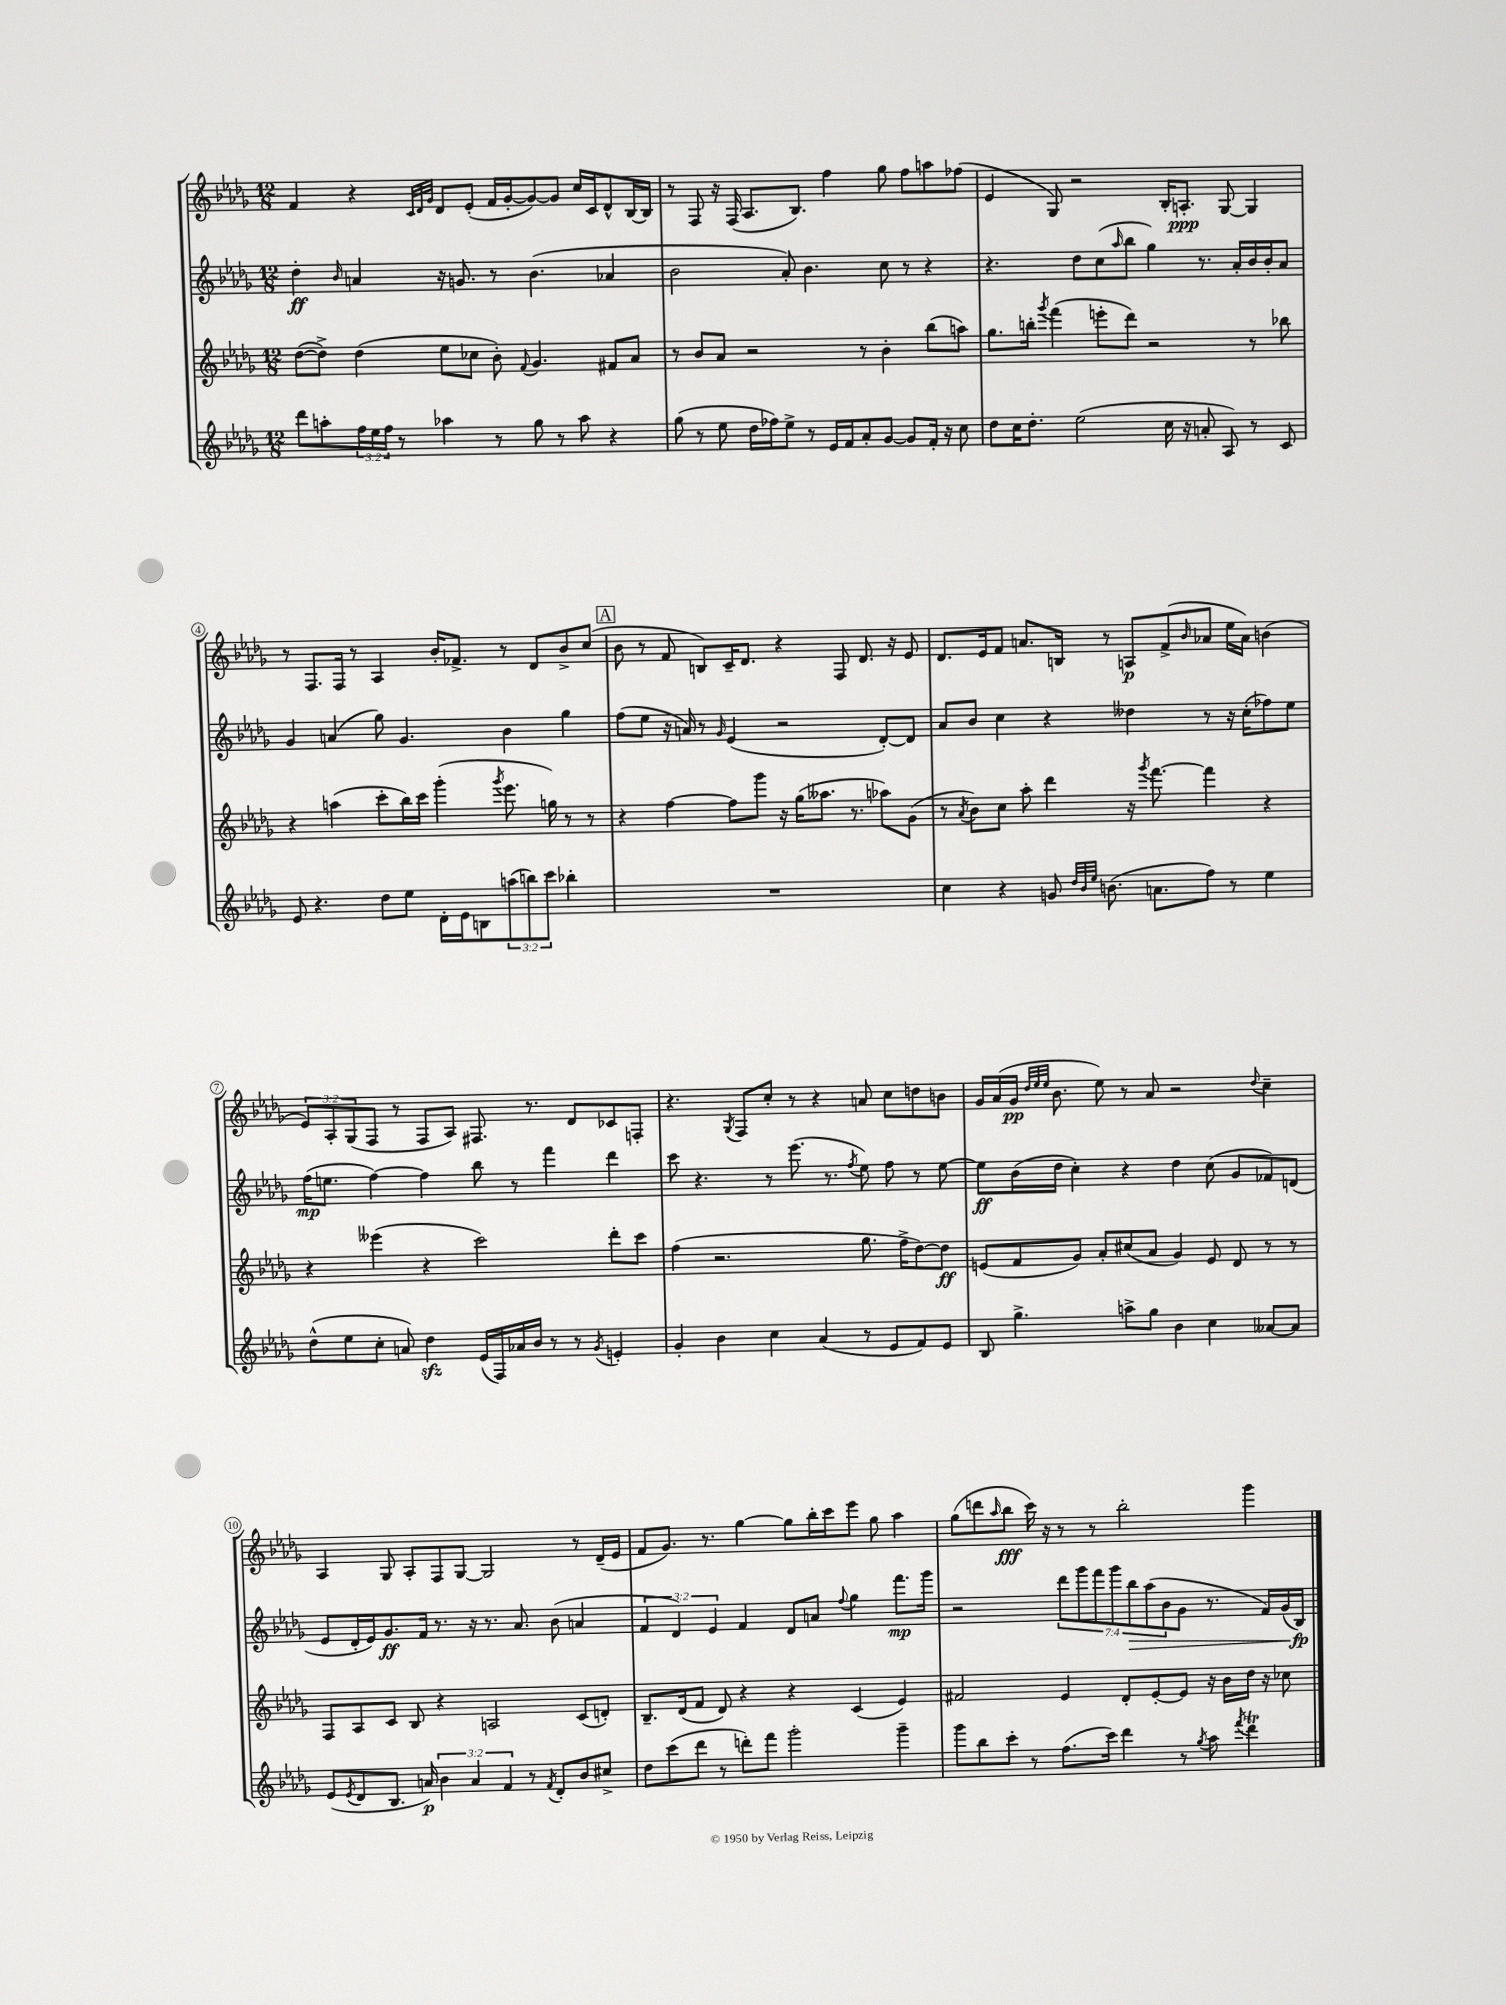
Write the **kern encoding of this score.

**kern	**kern	**kern	**kern
*staff4	*staff3	*staff2	*staff1
*clefG2	*clefG2	*clefG2	*clefG2
*k[b-e-a-d-g-]	*k[b-e-a-d-g-]	*k[b-e-a-d-g-]	*k[b-e-a-d-g-]
*M12/8	*M12/8	*M12/8	*M12/8
8ddd-\L	([8dd-\L	4dd-'\	4f/
8aa'\	8dd-^\]J)	.	.
.	.	16qqb-/	.
24ff\L	(4dd-\	4a/	4r
24ee-\	.	.	.
24ff\JJ	.	.	.
8r	.	.	.
.	.	.	32qqc/LLL
.	.	.	32qqd-/
.	.	.	32qqg-/JJJ
4aa-\	8ee-\L	16r	8d-/L
.	.	8.g/	.
.	8cc-\J	.	(8e-'/J
8r	8b-'\)	8r	16f/LL
.	.	.	[16g-'/J
.	8qqf/	.	.
8gg-\	4.g-/	(4.b-\	8g-/_)
8r	.	.	8g-/]J
8aa-\	.	.	16cc/LL
.	.	.	16c/J
4r	8f#/L	4a-/	8d-^^/
.	8a-/J	.	[16B-/L
.	.	.	16B-/]JJ
=	=	=	=
(8gg-\	8r	2b-\	8r
8r	8b-/L	.	8F/
8ee-\	8a-/J	.	16r
.	.	.	(16F/
16dd-\LL	2r	.	8.A-/L
16ff-\J)	.	.	.
8ee-^\J	.	8a-'/)	.
.	.	.	8.B-/J)
8r	.	4.b-\	.
16e-/LL	.	.	4ff\
16f/J	.	.	.
8a-'/	8r	.	.
[8g-/J	4b-'\	8cc\	8gg-\
8g-/]L	.	8r	8ff\L
16f'/Jk	(8bb-\L	4r	8aa\
16r	.	.	.
8cc\	8aa\J)	.	(8ff-\J
=	=	=	=
8dd-\L	8.gg-\L	4.r	4e-/
16cc\K	.	.	.
8.dd-'\J	16bb'\Jk	.	.
.	8qggg-/	.	.
.	(4fff\	.	8G-/)
(2ee-\	.	8dd-\L	2r
.	8eee'\L	(8cc\	.
.	.	16qqaa-/	.
.	8ddd-\J)	8bb-\J	.
.	2r	4gg-\)	.
16cc\	.	.	16B-'/LK
16r	.	.	8.A'/J
8a'/	.	8.r	.
8A-/)	.	.	[8G-/
.	.	16a-'/LL	.
8r	8r	16b-/	4G-/]
.	.	16b-'/J	.
8c/	8bb-\	8a-/J	.
=	=	=	=
8e-/	4r	4g-/	8r
4.r	.	.	8.F/L
.	(4aa\	(4a/	.
.	.	.	16F/Jk
.	.	.	8r
8dd-\L	8ccc'\L	8gg-\)	4A-/
8ee-\J	16bb-\L)	4.g-/	.
.	16ccc\JJ	.	.
16d-'\LL	(4ggg-'\	.	16b-'/LK
16e-\J	.	.	8.f-^/J
8B\	.	.	.
.	8qggg-/	.	.
(12aa\	8.eee-\	4b-\	8r
12bb\)	.	.	.
.	.	.	8d-/L
12ccc\J	.	.	.
.	16gg\)	.	.
4bb-'\	8r	4gg-\	8b-^/
.	8r	.	(8cc/J
=	=	=	=
1.r	4r	(8ff\L	8b-\
.	.	8ee-\J	8r
.	[4ff\	16r	8f/
.	.	16a/)	.
.	.	8r	8B/L)
.	.	16qqg-/	.
.	8ff\]L	(4e-/	16c~/K
.	.	.	8.d-/J
.	8ggg-\J	.	.
.	16r	2r	4r
.	(16gg-\LK	.	.
.	8.aa--\J	.	.
.	.	.	8F/
.	8.r	.	.
.	.	.	8.d-/
.	8aa-\L)	[8d-'/L)	.
.	.	.	16r
.	(8g-\J	8d-/]J	8e-/
=	=	=	=
4cc\	8r	8a-/L	8.d-/L
.	8qa-/	.	.
.	8b-\L)	8b-/J	.
.	.	.	16e-/k
4r	8cc\J	4cc\	8f/J
.	8aa-'\	.	8.a/L
8g/	4ddd-\	4r	.
.	.	.	16B/Jk
32qqdd-/LLL	.	.	.
32qqb-/	.	.	.
32qqee-/JJJ	.	.	.
(8.b\	.	.	8r
.	16r	4dd--\	8A/L
.	8qggg-/	.	.
8.a\L	[8.fff\	.	.
.	.	.	(8f^/
.	.	.	16qqb-/
8ff\J)	4fff\]	8r	8a-/J
8r	.	16r	16ee-\LL
.	.	(16cc'\LK	16a-\JJ)
4ee-\	4r	8ff-\)	(4b\
.	.	8ee-\J	.
=	=	=	=
(8dd-^^\L	4r	(16ff\LK	12e-/L)
.	.	8.ee\J	.
.	.	.	12A-'/
8ee-\	.	.	.
.	.	.	(12G-/
8cc'\J	(4eee--\	[4ff\)	8F/J
8a/)	.	.	8r
4dd-\	4r	4ff\]	8F/L
.	.	.	8A-/J)
(16e-/LL	2ccc\)	8bb-\	8.F#/
16F/)	.	.	.
16a-/	.	8r	.
16b-/JJ	.	.	8.r
8r	.	4fff\	.
8r	.	.	8d-/L
8qg-/	.	.	.
4e'/	8ddd-'\L	4ddd-\	8c-/
.	8ccc\J	.	8F'/J
=	=	=	=
4g-'/	(4ff\	8ccc\	4.r
.	.	4.r	.
4b-\	2.r	.	.
.	.	.	8qG-/
.	.	.	8F/L
4cc\	.	8r	8cc'/J
.	.	(8.eee-\	8r
(4a-/	.	.	4r
.	.	8.r	.
.	.	8qff/	.
8r	8.gg-\	8ee-\)	8a/
8e-/L	.	8ff\	8cc\L
.	16ff^\LK	.	.
8f/)	[8dd-\)	8r	8dd\
8e-/J	8dd-\]J	[8ee-\	8b\J
=	=	=	=
8B-/	(8e/L	8ee-\]L	16g-/LL
.	.	.	(16a-/
4.gg-^\	8f/	(16b-\L	16g-/JJ
.	.	.	32qqdd-/LLL
.	.	.	32qqee-/
.	.	.	32qqee-/JJJ
.	.	16dd-\JJ	8.b-\
.	8g-/J)	4cc'\)	.
.	8a-'/L	.	8ee-\)
8aa^\L	(8cc#/	4r	8r
8gg-\J	8a-/J	.	8a-/
4b-\	4g-/)	4dd-\	2r
4cc\	8e/	(8cc\	.
.	8d-/	8g-/L	.
.	.	.	8qqdd-/
[8a--/L	8r	8f-/)	4cc~\
8a--/]J	8r	(8d/J	.
=	=	=	=
(8e-/L	8F/L	8e-/L	4A-/
8qe-/	.	.	.
8d-/	8A-/	16d-'/L	.
.	.	16e-/J)	.
8.B-/J	8c/J	8.g-/	8G-/
.	8B-/	.	8A-'/L
16a/)	.	16f/Jk	.
6b-\	4r	8.r	8F/
.	.	.	[8G-/J
6a/	.	.	.
.	.	16r	.
.	2A/	8.r	2G-/]
6f/	.	.	.
.	.	8.a-/	.
8r	.	.	.
8qf/	.	.	.
8d-'/L	.	(8b-\	.
8b-/	(8c/L	4a/	8r
8cc#^/J	8d'/J)	.	(16d-~/LL
.	.	.	16e-/JJ
=	=	=	=
8dd-\L	8.B-~/L	6f/	8f/L
(8ccc\	.	.	8.g-/J)
.	.	6d-/)	.
.	(16d-/k	.	.
8ddd-\J	8f/J	.	.
.	.	.	8.r
.	.	6e-/	.
8r	8d-/)	.	.
8ddd'\L)	4r	4f/	[4gg-\
8fff\J	.	.	.
2ggg-'\	4r	8d-/L	8gg-\]L
.	.	8a/J	16bb-'\L
.	.	.	16ccc\J
.	.	8qqff/	.
.	(4c/	4gg-\	8eee-\J
.	.	.	8gg-\
4ggg-~\	4e-/)	8.fff\L	4aa-\
.	.	16ggg-\Jk	.
=	=	=	=
8ggg-\L	2f#/	2r	(8gg-\L
8bb-\	.	.	8ddd\
.	.	.	16qqaa-/
8ccc'\J	.	.	8bb-\J
8r	.	.	16ccc\)
.	.	.	16r
(8.ff\L	4e-/	14ddd-\L	8r
.	.	14ggg-\	.
.	.	.	8r
.	.	14fff\	.
16ccc\Jk)	.	.	.
.	.	14ggg-\	.
4ddd-\	8d-'/L	.	2bb-'\
.	.	14bb-\	.
.	.	(14aa-\	.
.	[8e-'/	.	.
.	.	14b-\	.
8r	8e-/]J	8g-\J	.
8qgg-/	.	.	.
8aa-\	16r	8.r	.
.	16b-\LL	.	.
8qfff/	.	.	.
4ddd-\	16dd-\JJ	.	4ggg-\
.	16r	16f/LL)	.
.	8cc-\	(16g-/	.
.	.	16B-/JJ)	.
==	==	==	==
*-	*-	*-	*-
